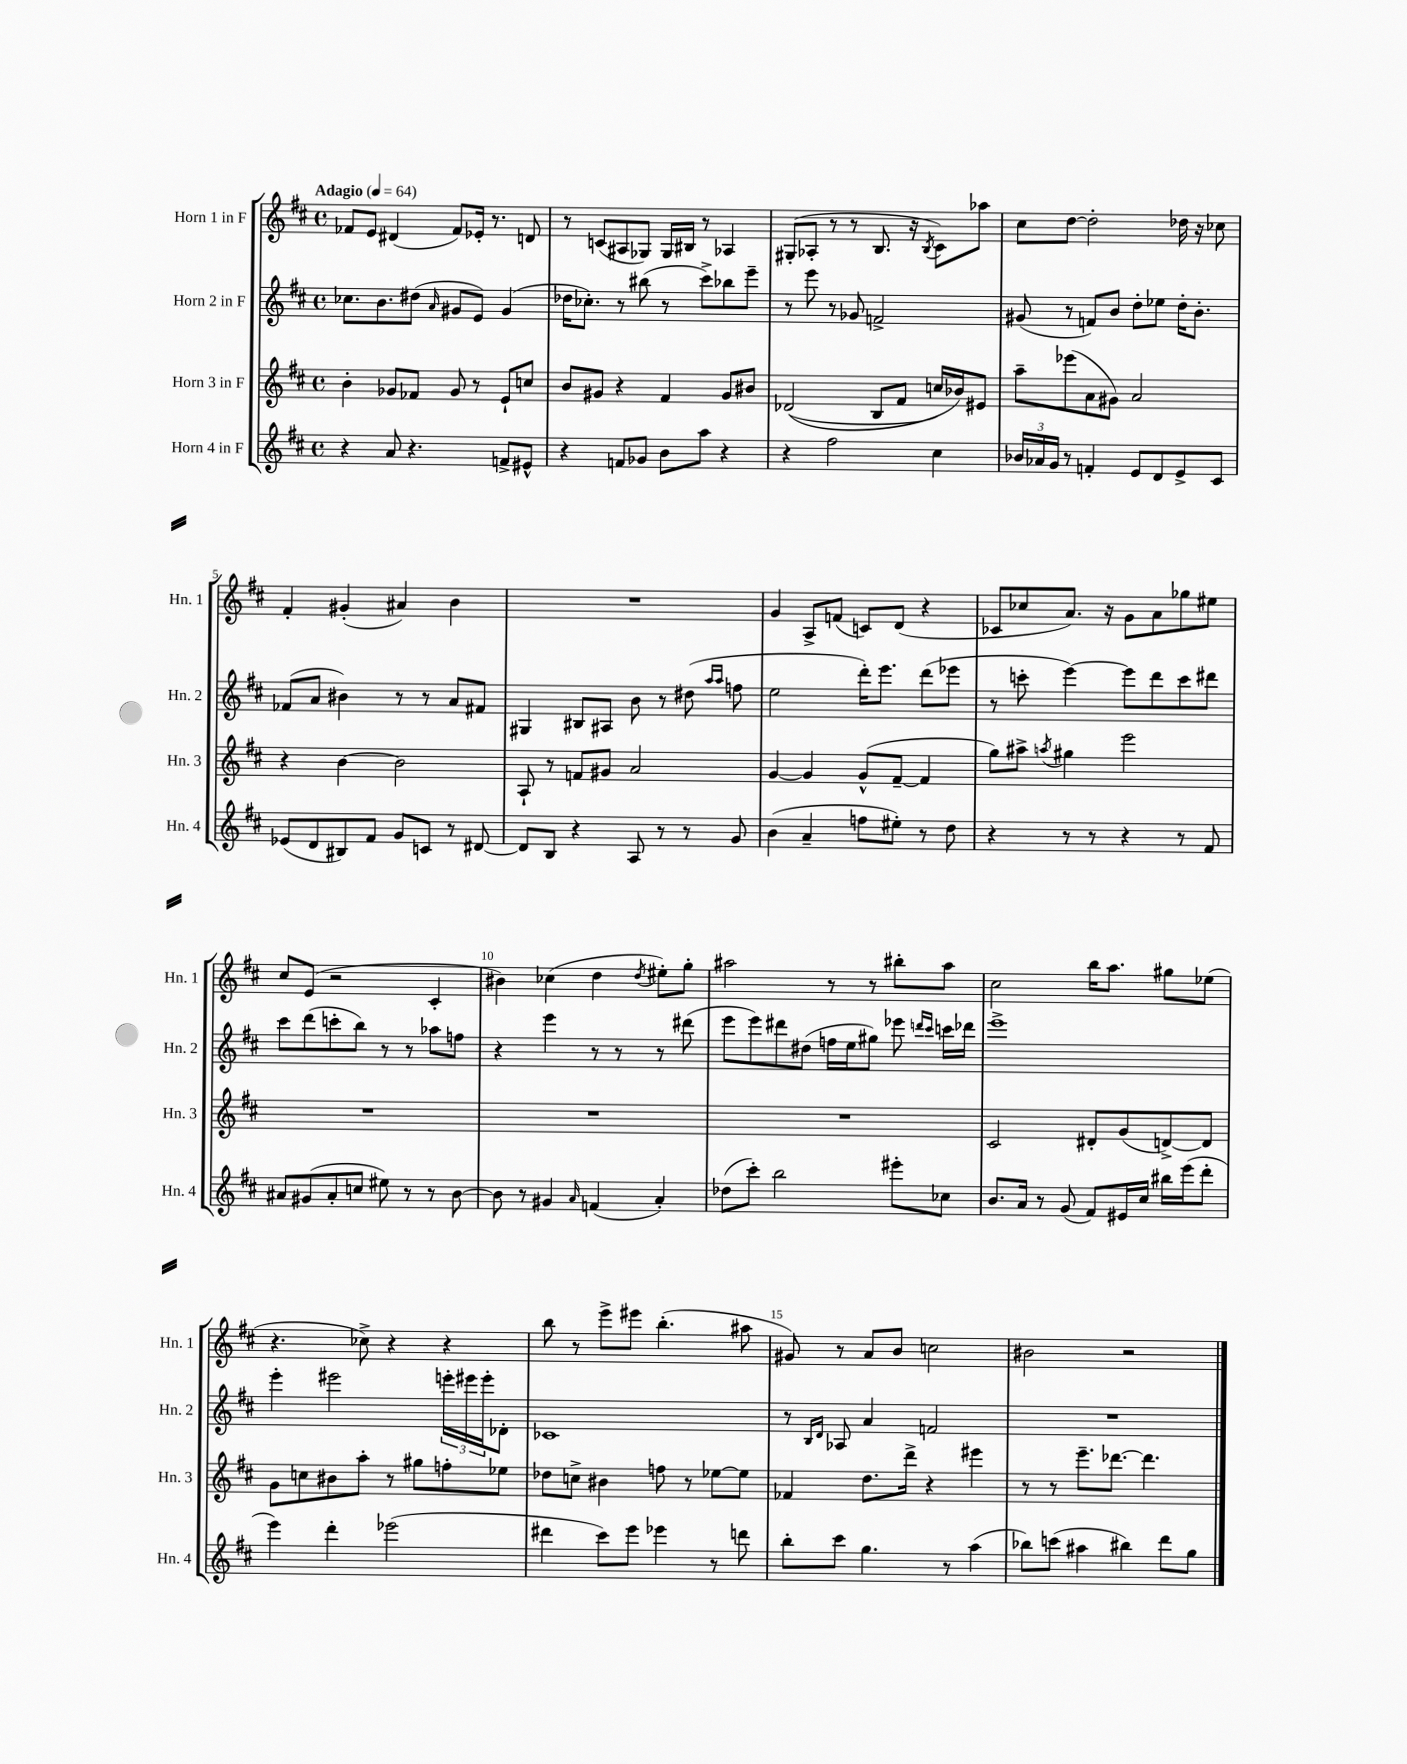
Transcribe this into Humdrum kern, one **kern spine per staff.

**kern	**kern	**kern	**kern
*part4	*part3	*part2	*part1
*staff4	*staff3	*staff2	*staff1
*I"Horn 4 in F	*I"Horn 3 in F	*I"Horn 2 in F	*I"Horn 1 in F
*I'Hn. 4	*I'Hn. 3	*I'Hn. 2	*I'Hn. 1
*clefG2	*clefG2	*clefG2	*clefG2
*k[f#c#]	*k[f#c#]	*k[f#c#]	*k[f#c#]
*M4/4	*M4/4	*M4/4	*M4/4
*met(c)	*met(c)	*met(c)	*met(c)
*MM64	*MM64	*MM64	*MM64
=1	=1	=1	=1
!	!	!	!LO:TX:a:B:t=Adagio
4r	4b'\	8.cc-X\L	8f-X/L
.	.	.	8e/J
.	.	8.b\	.
8a/	8g-X/L	.	(4d#X/
4.r	8f-X/J	(8dd#X\J	.
.	.	16qqa/	.
.	8g-/	8g#X/L	8f-/L)
.	8r	8e/J)	16e-X'/Jk
.	.	.	8.r
8fn^/L	8e`/L	(4g#/	.
8e#X^^/J	8ccn/J	.	8dn/
=2	=2	=2	=2
4r	8b/L	16dd-X\KL	8r
.	.	8.cc-X'\J)	.
.	8g#X/J	.	(8cn/L
8fn/L	4r	8r	8A#X/
8g-X/J	.	(8bb#X\	8G-X/J)
8b\L	4f#/	8r	16G-/LL
.	.	.	16B#X/JJ
8aa\J	.	8ccc#^\L)	8r
4r	8g#/L	8bb-X\	4A-X/
.	8b#X/J	8eee~\J	.
=3	=3	=3	=3
4r	((2d-X/	8r	(8G#X'/L
.	.	8eee\	8A-X'/J
2ff#\	.	8r	8r
.	.	8g-X/	8r
.	8B/L	2fn^/	8.B/
.	8f#/J	.	.
.	.	.	16r
.	.	.	8qB/
4cc#\	16ccn/LL)	.	8c#\L)
.	16b-X/J)	.	.
.	8e#X/J	.	8aa-X\J
=4	=4	=4	=4
24b-X/LL	8aa~\L	(8g#X/	8cc#\L
24a-X/	.	.	.
24g/JJ	.	.	.
8r	(8eee-X\	8r	[8dd\J
4fn'/	8a\	8fn/L)	2dd'\]
.	8g#X\J)	8b/J	.
8e/L	2a/	8dd'\L	.
8d/	.	8ee-X\J	.
8e^/	.	16dd'\KL	16dd-X\
.	.	8.b'\J	16r
8c#/J	.	.	8cc-X\
!!LO:LB:g=z
=5	=5	=5	=5
(8e-X/L	4r	(8f-X/L	4f#'/
8d/	.	8a/J	.
8B#X/)	[4b\	4b#X\)	(4g#X'/
8f#/J	.	.	.
8g/L	2b\]	8r	4a#X/)
8cn/J	.	8r	.
8r	.	8a/L	4b\
[8d#X/	.	8f#X/J	.
=6	=6	=6	=6
8d#/L]	8A`/	4G#X/	1r
8B/J	8r	.	.
4r	8fn/L	8B#X/L	.
.	8g#X/J	8A#X/J	.
8A/	2a/	8b\	.
8r	.	8r	.
8r	.	(8dd#X\	.
.	.	16qqaa/LL	.
.	.	16qqaa/JJ	.
8g/	.	8ffn\	.
=7	=7	=7	=7
(4b\	[4g/	2ee\	4g/
4a~/	4g/]	.	8A^/L
.	.	.	(8fn/J
8ffn\L	(8g^^/L	16ddd'\KL)	8cn/L)
.	.	8.eee\J	.
8ee#X'\J)	[8f#~/J	.	(8d/J
8r	4f#/]	(8ddd\L	4r
8dd\	.	8eee-X\J	.
=8	=8	=8	=8
4r	8gg\L)	8r	8c-X/L
.	8aa#X^\J	8cccn'\	8cc-X/
.	8qaan/	.	.
8r	4gg#X\	[4eee\)	8.a/J)
8r	.	.	.
.	.	.	16r
4r	2eee\	8eee\L]	8g\L
.	.	8ddd\	8a\
8r	.	8ccc\	8gg-X\
8f#/	.	8ddd#X\J	8ee#X\J
!!LO:LB:g=z
=9	=9	=9	=9
8a#X/L	1r	8ccc#\L	8cc#/L
(8g#X/	.	(8ddd\	(8e/J
8a#'/	.	8cccn'\	2r
8ccn/J	.	8bb\J)	.
8ee#X\)	.	8r	.
8r	.	8r	.
8r	.	8aa-X\L	4c#'/
[8b\	.	8ffn\J	.
=10	=10	=10	=10
8b\]	1r	4r	4b#X\)
8r	.	.	.
4g#X/	.	4eee\	(4cc-X\
16qqa/	.	.	.
(4fn/	.	8r	4dd\
.	.	8r	.
.	.	.	8qdd/
4a'/)	.	8r	8ee#X'\L)
.	.	(8ddd#X\	8gg'\J
=11	=11	=11	=11
(8dd-X\L	1r	8eee\L	2aa#X\
8ccc#'\J)	.	8eee\)	.
2bb\	.	8ddd#X\	.
.	.	(8dd#X\J	.
.	.	16ffn\LL	8r
.	.	16ee\J	.
.	.	8gg#X\J)	8r
8eee#X'\L	.	8eee-X\	8bb#X'\L
.	.	16qqdddn/LL	.
.	.	16qqccc#/JJ	.
8cc-X\J	.	16cccn\LL	8aa#\J
.	.	16ddd-X\JJ	.
=12	=12	=12	=12
8.b/L	2c#/	1eee^	2cc#\
16a/Jk	.	.	.
8r	.	.	.
(8g/	.	.	.
8f#/L)	8d#X'/L	.	16bb\KL
.	.	.	8.aa\J
16e#X/L	(8g/	.	.
16cc#/JJ	.	.	.
16bb#X\LL	[8dn^/)	.	8gg#X\L
(16eee\J	.	.	.
8ddd'\J	8d/J]	.	(8ee-X\J
!!LO:LB:g=z
=13	=13	=13	=13
4eee\)	8g\L	4eee'\	4.r
.	8ccn\	.	.
4ddd'\	8b#X\	2eee#X\	.
.	8aa'\J	.	8cc-X^\)
(2eee-X\	8r	.	4r
.	8gg#X\L	.	.
.	8ffn'\	24eeen'\LL	4r
.	.	24eee#X\	.
.	.	24eee#'\J	.
.	8ee-X\J	8d-X'\J	.
=14	=14	=14	=14
4ddd#X\	8dd-X\L	1c-X	8bb\
.	8ccn^\J	.	8r
8ccc#\L)	4b#X\	.	8eee^\L
8eee\J	.	.	8eee#X\J
4eee-X\	8ffn\	.	(4.bb'\
.	8r	.	.
8r	[8ee-X\L	.	.
8dddn\	8ee-\J]	.	8aa#X\
=15	=15	=15	=15
8bb'\L	4f-X/	8r	8g#X/)
.	.	16qqB/LL	.
.	.	16qqd/JJ	.
8ccc#\J	.	8A-X/	8r
4.gg\	8.dd\L	4a/	8a/L
.	.	.	8b/J
.	16ddd^\Jk	.	.
.	4r	2fn/	2ccn\
8r	.	.	.
(4aa\	4eee#X\	.	.
=16	=16	=16	=16
8bb-X\L)	8r	1r	2b#X\
(8cccn\J	8r	.	.
4aa#X\	8.eee~\L	.	.
.	[8.ddd-X\J	.	.
4bb#X\)	.	.	2r
.	4.ddd-\]	.	.
8ddd\L	.	.	.
8gg\J	.	.	.
==	==	==	==
*-	*-	*-	*-
